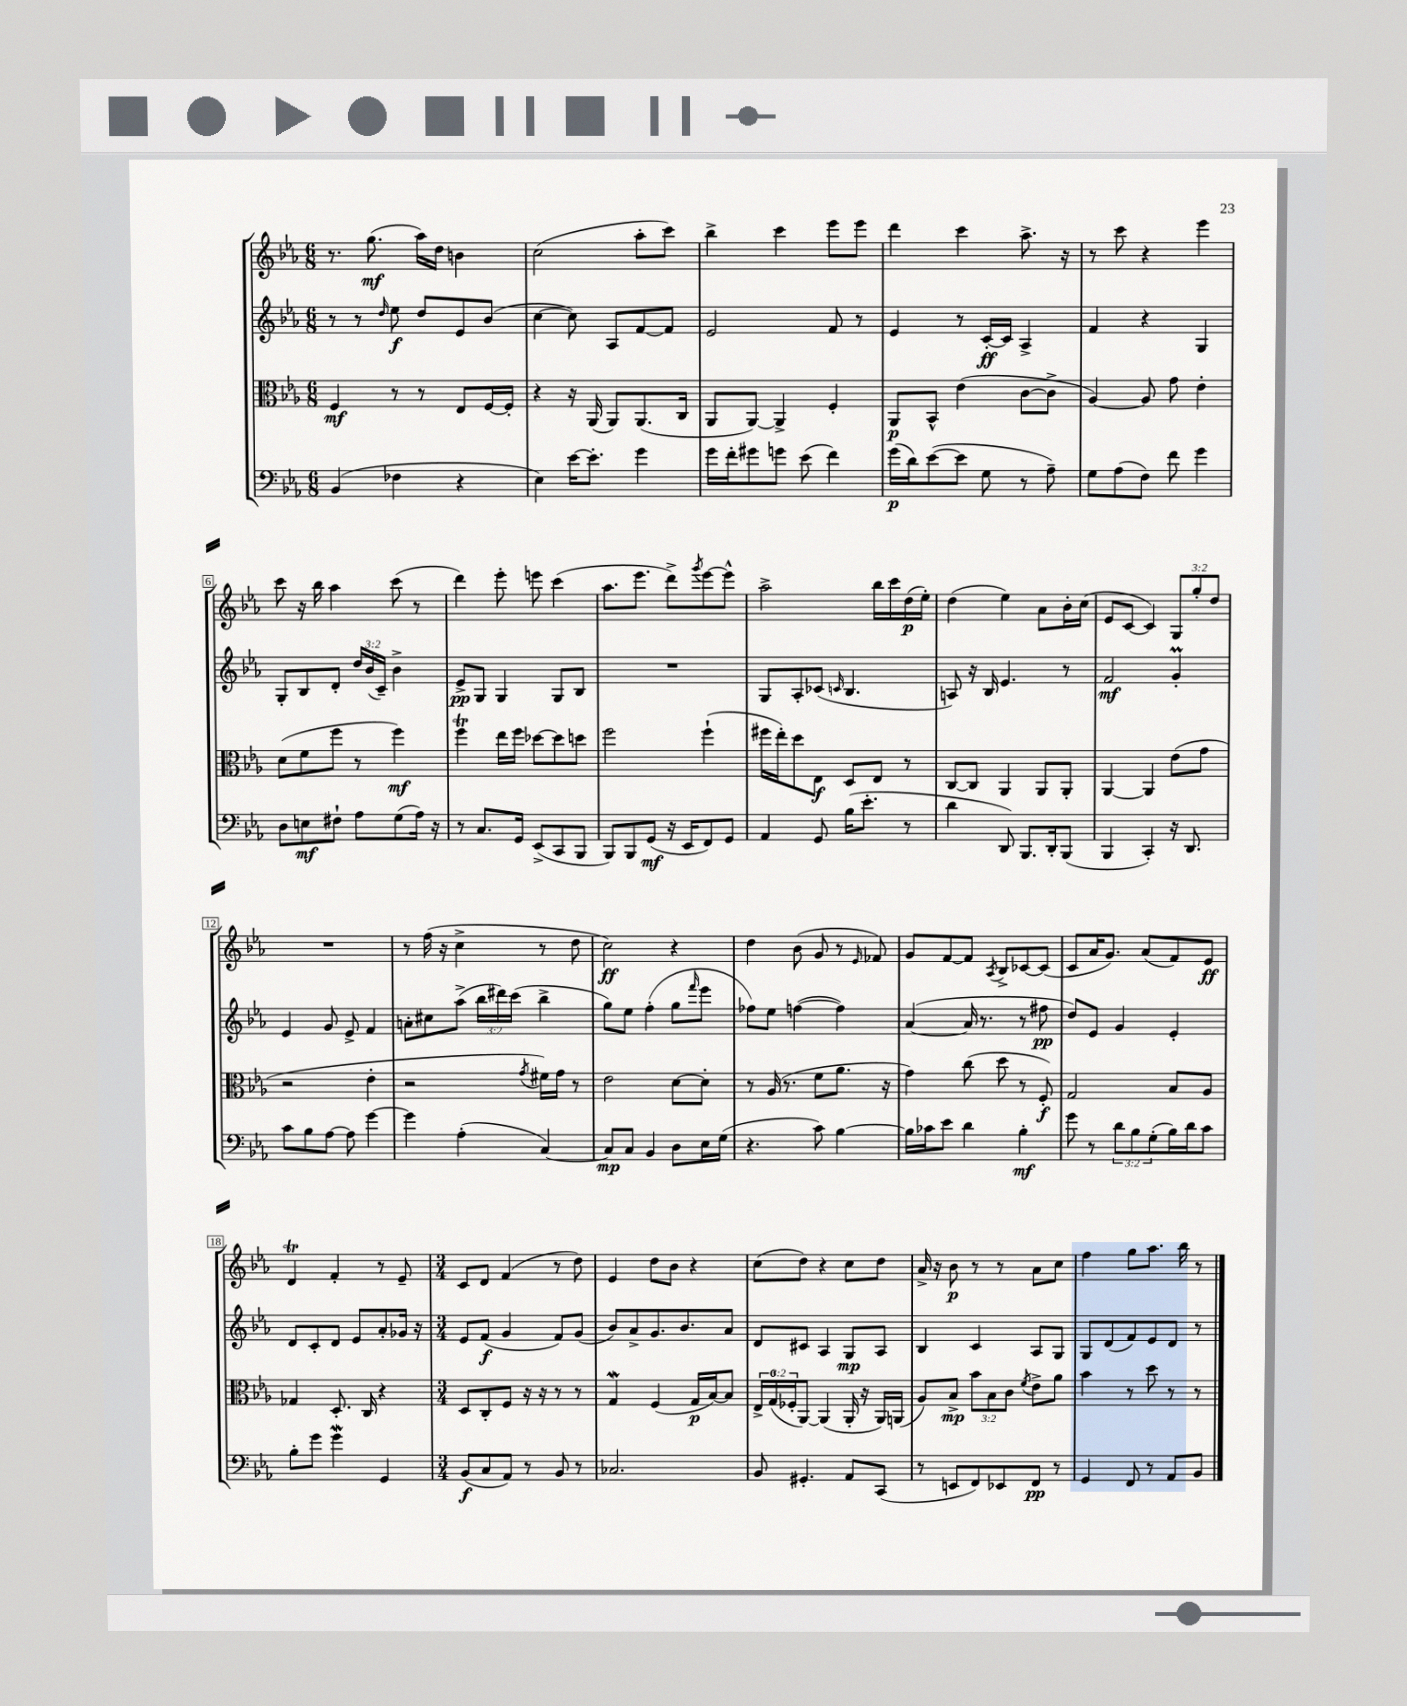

**kern	**dynam	**kern	**dynam	**kern	**dynam	**kern	**dynam
*part4	*part4	*part3	*part3	*part2	*part2	*part1	*part1
*staff4	*staff4	*staff3	*staff3	*staff2	*staff2	*staff1	*staff1
*clefF4	*	*clefC3	*	*clefG2	*	*clefG2	*
*k[b-e-a-]	*	*k[b-e-a-]	*	*k[b-e-a-]	*	*k[b-e-a-]	*
*M6/8	*	*M6/8	*	*M6/8	*	*M6/8	*
=1	=1	=1	=1	=1	=1	=1	=1
(4BB-/	.	4F/	mf	8r	.	8.r	.
.	.	.	.	8r	.	.	.
.	.	.	.	.	.	(8.gg\	mf
.	.	.	.	16qqdd/	.	.	.
4F-X\	.	8r	.	8ee-\	f	.	.
.	.	8r	.	8dd/L	.	16aa-\LL)	.
.	.	.	.	.	.	16dd\JJ	.
4r	.	8E-/L	.	8e-/	.	4bn\	.
.	.	[16F/L	.	(8b-/J	.	.	.
.	.	16F'/JJ]	.	.	.	.	.
=2	=2	=2	=2	=2	=2	=2	=2
4E-\)	.	4r	.	[4cc\	.	(2cc\	.
[16e-\KL	.	16r	.	8cc\])	.	.	.
8.e-'\J]	.	(16AA-/	.	.	.	.	.
.	.	8AA-/L)	.	8A-/L	.	.	.
4g\	.	(8.AA-/	.	[8f/	.	8aa-'\L	.
.	.	.	.	8f/J]	.	8ccc\J)	.
.	.	16C/Jk	.	.	.	.	.
=3	=3	=3	=3	=3	=3	=3	=3
16g\LL	.	8AA-/L	.	2e-/	.	4bb-^\	.
16f'\J	.	.	.	.	.	.	.
8g#X\	.	[8AA-/J)	.	.	.	.	.
8gn\J	.	4AA-^/]	.	.	.	4ccc\	.
(8e-\	.	.	.	.	.	.	.
4f\)	.	4F'/	.	8f/	.	8eee-\L	.
.	.	.	.	8r	.	8eee-\J	.
=4	=4	=4	=4	=4	=4	=4	=4
(16g\LL	p	8AA-/L	p	4e-/	.	4ddd\	.
16d\J)	.	.	.	.	.	.	.
([8e-\	.	8BB-^^/J	.	.	.	.	.
8e-\J]	.	(4e-\	.	8r	.	4ccc\	.
8G\	.	.	.	[16c'/LL	ff	.	.
.	.	.	.	16c/JJ]	.	.	.
8r	.	[8c\L	.	4A-^/	.	8.aa-^\	.
8A-~\)	.	8c^\J]	.	.	.	.	.
.	.	.	.	.	.	16r	.
=5	=5	=5	=5	=5	=5	=5	=5
8G\L	.	[4A-/)	.	4f/	.	8r	.
(8A-\	.	.	.	.	.	8ccc\	.
8F\J)	.	8A-/]	.	4r	.	4r	.
8f\	.	8g\	.	.	.	.	.
4g\	.	4e-'\	.	4G/	.	4eee-\	.
!!LO:LB:g=z
=6	=6	=6	=6	=6	=6	=6	=6
8D\L	.	(8d\L	.	8G'/L	.	8ccc\	.
8En\	mf	8f\	.	8B-/	.	16r	.
.	.	.	.	.	.	16bb-\	.
8F#X`\J	.	8ff\J	.	8d'/J	.	4aa-\	.
8A-\L	.	8r	.	24dd/LL	.	.	.
.	.	.	.	(24b-/	.	.	.
.	.	.	.	24c~/JJ)	.	.	.
(8G\	.	4ff\)	mf	4b-^\	.	(8ccc\	.
16A-\Jk)	.	.	.	.	.	8r	.
16r	.	.	.	.	.	.	.
=7	=7	=7	=7	=7	=7	=7	=7
8r	.	4ffT\	.	8e-^/L	pp	4ddd\)	.
8.C/L	.	.	.	8G/J	.	.	.
.	.	16ee-\LL	.	4G/	.	8eee-'\	.
16GG/Jk	.	16ff\JJ	.	.	.	.	.
(8EE-^/L	.	[8dd-X\L	.	.	.	8eeen\	.
8CC/	.	8dd-\]	.	8G/L	.	(4ccc\	.
8BBB-/J	.	8ddn\J	.	8B-/J	.	.	.
=8	=8	=8	=8	=8	=8	=8	=8
8BBB-/L)	.	2ff\	.	2.r	.	8.aa-\L	.
8BBB-/	.	.	.	.	.	.	.
.	.	.	.	.	.	8.eee-\J	.
(8GG/J	mf	.	.	.	.	.	.
16r	.	.	.	.	.	8ddd^\L)	.
16EE-/KL	.	.	.	.	.	.	.
.	.	.	.	.	.	8qggg/	.
8FF/)	.	(4ff`\	.	.	.	[8eee-\	.
8GG/J	.	.	.	.	.	8eee-^^\J]	.
=9	=9	=9	=9	=9	=9	=9	=9
4AA-/	.	16ff#X\LL	.	8G/L	.	2aa-^\	.
.	.	16ee-'\J)	.	.	.	.	.
.	.	8dd\	.	8A-'/	.	.	.
8GG/	.	8E-\J	f	(8c-X/J	.	.	.
.	.	.	.	16qqcn/	.	.	.
(16B-\KL	.	8D/L	.	4.B-/	.	.	.
8.e-'\J	.	.	.	.	.	.	.
.	.	8E-/J	.	.	.	16bb-\LL	.
.	.	.	.	.	.	16ccc\	.
8r	.	8r	.	.	.	(16dd\	p
.	.	.	.	.	.	16ee-'\JJ)	.
=10	=10	=10	=10	=10	=10	=10	=10
4d\	.	[8C/L	.	8An/)	.	(4dd\	.
.	.	8C/J]	.	16r	.	.	.
.	.	.	.	16B-/	.	.	.
8DD/)	.	4AA-/	.	4.e-/	.	4ee-\)	.
8.BBB-/L	.	.	.	.	.	.	.
.	.	8AA-/L	.	.	.	8a-\L	.
16DD'/k	.	.	.	.	.	.	.
(8BBB-/J	.	8AA-'/J	.	8r	.	16b-'\L	.
.	.	.	.	.	.	(16cc\JJ	.
=11	=11	=11	=11	=11	=11	=11	=11
4BBB-/	.	[4AA-/	.	2f/	mf	8e-/L	.
.	.	.	.	.	.	[8c/J	.
4CC'/)	.	4AA-/]	.	.	.	4c/])	.
16r	.	(8e-\L	.	4gm'/	.	12G/L	.
8.DD/	.	.	.	.	.	.	.
.	.	.	.	.	.	12gg'/	.
.	.	8g\J	.	.	.	.	.
.	.	.	.	.	.	12dd/J	.
!!LO:LB:g=z
=12	=12	=12	=12	=12	=12	=12	=12
8c\L	.	2r	.	4e-/	.	2.r	.
8B-\	.	.	.	.	.	.	.
[8A-\J	.	.	.	8g/	.	.	.
8A-\]	.	.	.	8e-^/	.	.	.
[4g\	.	4e-'\	.	4f/	.	.	.
=13	=13	=13	=13	=13	=13	=13	=13
4g\]	.	2r	.	8an'\L	.	8r	.
.	.	.	.	8cc#X\	.	(16ff\	.
.	.	.	.	.	.	16r	.
(4A-'\	.	.	.	(8aa-^\J	.	4cc^\	.
.	.	.	.	24bb-\LL	.	.	.
.	.	.	.	24ddd#X\)	.	.	.
.	.	.	.	(24ccc\JJ	.	.	.
.	.	8qg/	.	.	.	.	.
[4C/)	.	16f#X\LL)	.	4bb-^\	.	8r	.
.	.	16g\JJ	.	.	.	.	.
.	.	8r	.	.	.	8dd\	.
=14	=14	=14	=14	=14	=14	=14	=14
8C/L]	mp	2e-\	.	8gg\L)	.	2cc\)	ff
8C/J	.	.	.	8ee-\J	.	.	.
4BB-/	.	.	.	(4ff'\	.	.	.
8D\L	.	[8d\L	.	8gg\L	.	4r	.
.	.	.	.	16qqfff/	.	.	.
16E-\L	.	8d'\J]	.	8eee-\J	.	.	.
(16G\JJ	.	.	.	.	.	.	.
=15	=15	=15	=15	=15	=15	=15	=15
4.r	.	8r	.	8ff-X\L)	.	4dd\	.
.	.	(16A-/	.	8ee-\J	.	.	.
.	.	8.r	.	.	.	.	.
.	.	.	.	([4ffn\	.	(8b-\	.
8c\)	.	8f\L	.	.	.	8g/	.
[4B-\	.	8.a-\J	.	4ff\])	.	8r	.
.	.	.	.	.	.	16qqe-/	.
.	.	.	.	.	.	8f-X/)	.
.	.	16r	.	.	.	.	.
=16	=16	=16	=16	=16	=16	=16	=16
16B-\LL]	.	4g\)	.	([4a-/	.	8g/L	.
16c-X\J	.	.	.	.	.	.	.
8e-\J	.	.	.	.	.	[8f/	.
4d\	.	(8cc\	.	16a-/]	.	8f/J]	.
.	.	.	.	8.r	.	.	.
.	.	.	.	.	.	8qA-/	.
.	.	8dd\	.	.	.	8B-^/L	.
4B-'\	mf	8r	.	8r	.	[8c-X/	.
.	.	8F'/)	f	8ff#X\	pp	(8c-/J]	.
=17	=17	=17	=17	=17	=17	=17	=17
8g\	.	2G/	.	8dd/L)	.	8c/L	.
8r	.	.	.	8e-/J	.	16a-/K	.
.	.	.	.	.	.	8.g/J)	.
12d\L	.	.	.	4g/	.	.	.
12B-\	.	.	.	.	.	.	.
.	.	.	.	.	.	(8a-/L	.
(12G'\	.	.	.	.	.	.	.
16B-\L)	.	8B-/L	.	4e-'/	.	8f/)	.
16d\J	.	.	.	.	.	.	.
8c\J	.	8A-/J	.	.	.	8e-/J	ff
!!LO:LB:g=z
=18	=18	=18	=18	=18	=18	=18	=18
8B-'\L	.	4G-X/	.	8d/L	.	4dt/	.
8g\J	.	.	.	8c'/	.	.	.
4gW\	.	8.D'/	.	8d/J	.	4f'/	.
.	.	.	.	8e-/L	.	.	.
.	.	16C/	.	.	.	.	.
4GG/	.	4r	.	8a-'/	.	8r	.
.	.	.	.	16g-X/Jk	.	8e-~/	.
.	.	.	.	16r	.	.	.
=19	=19	=19	=19	=19	=19	=19	=19
*M3/4	*	*M3/4	*	*M3/4	*	*M3/4	*
(8BB-/L	f	8D/L	.	8e-/L	.	8c/L	.
8C/	.	8C'/	.	(8f/J	f	8d/J	.
8AA-/J)	.	8F/J	.	4g/	.	(4f/	.
8r	.	16r	.	.	.	.	.
.	.	16r	.	.	.	.	.
8BB-/	.	8r	.	8f/L)	.	8r	.
8r	.	8r	.	(8g/J	.	8dd\)	.
=20	=20	=20	=20	=20	=20	=20	=20
2.C-X/	.	4GW/	.	8b-/L)	.	4e-/	.
.	.	.	.	8a-^/	.	.	.
.	.	(4F/	.	8.g/	.	8dd\L	.
.	.	.	.	.	.	8b-\J	.
.	.	.	.	8.b-/	.	.	.
.	.	16G/LL	p	.	.	4r	.
.	.	[16B-/J)	.	.	.	.	.
.	.	8B-/J]	.	8a-/J	.	.	.
=21	=21	=21	=21	=21	=21	=21	=21
8BB-/	.	24E-^/LL	.	8d/L	.	(8cc\L	.
.	.	(24G/	.	.	.	.	.
.	.	24F-X'/J	.	.	.	.	.
4.GG#X'/	.	[8AA-/J)	.	8c#X/J	.	8dd\J)	.
.	.	(4AA-/]	.	4A-/	.	4r	.
8AA-/L	.	16AA-'/	.	8G/L	mp	8cc\L	.
.	.	16r	.	.	.	.	.
(8CC/J	.	16AA-/LL)	.	8A-/J	.	8dd\J	.
.	.	(16AAn/JJ	.	.	.	.	.
=22	=22	=22	=22	=22	=22	=22	=22
8r	.	8A-/L)	.	4B-/	.	16a-^/	.
.	.	.	.	.	.	16r	.
8EEn/L	.	8B-^/J	mp	.	.	8b-\	p
8FF/)	.	12b-\L	.	4c/	.	8r	.
.	.	12B-\	.	.	.	.	.
8EE-X/	.	.	.	.	.	8r	.
.	.	12c\J	.	.	.	.	.
.	.	8qf/	.	.	.	.	.
8FF/J	pp	8e-^\L	.	8A-/L	.	8a-\L	.
8r	.	8a-\J	.	8G/J	.	8cc\J	.
=23	=23	=23	=23	=23	=23	=23	=23
4GG/	.	4b-\	.	8G/L	.	4ff\	.
.	.	.	.	(8d/	.	.	.
8FF/	.	8r	.	8f/)	.	8gg\L	.
8r	.	8dd\	.	8e-/	.	8.aa-\J	.
8AA-/L	.	8r	.	8d/J	.	.	.
.	.	.	.	.	.	16bb-\	.
8BB-/J	.	8r	.	8r	.	8r	.
==	==	==	==	==	==	==	==
*-	*-	*-	*-	*-	*-	*-	*-
